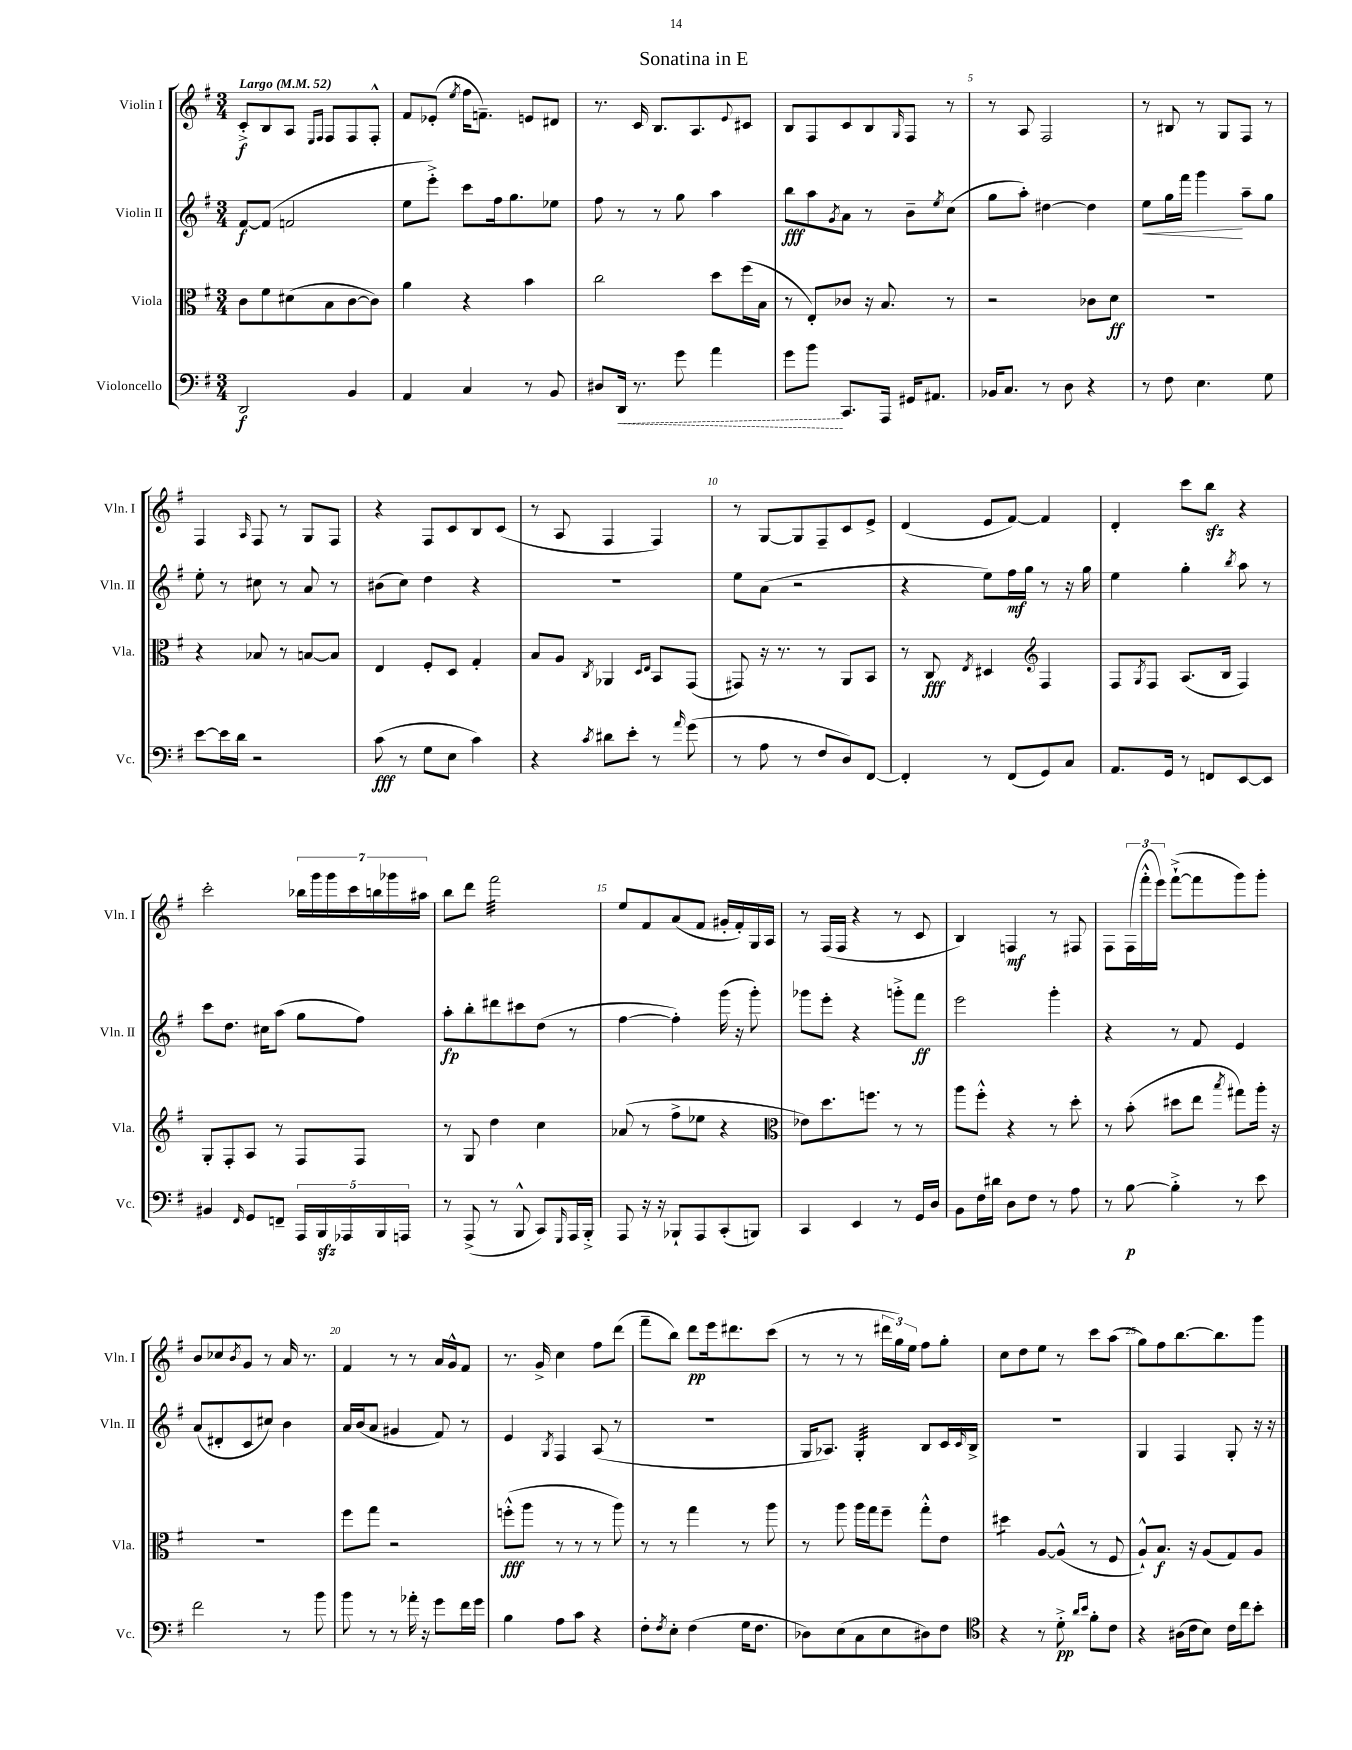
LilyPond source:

\header { title = "Sonatina in E" }
<<
\new StaffGroup <<
\new Staff = "s0" \with { instrumentName = "Violin I" shortInstrumentName = "Vln. I" } {
    \clef treble \key g \major \numericTimeSignature \time 3/4 \tempo "Largo" 4 = 52
    c'8-.->\f b8 a8 \grace { e16 fis16 } fis8 fis8 fis8-.-^ |
    fis'8 ees'8-.( \acciaccatura { e''8 } fis''16 f'8.--) e'8 dis'8 |
    r8. c'16 b8. a8. \appoggiatura { e'8 } cis'8 |
    b8 fis8 c'8 b8 \grace { g16 } fis8 r8 |
    r8 a8 fis2 |
    r8 bis8 r8 g8 fis8 r8 |
    fis4 \grace { a16 } fis8 r8 g8 fis8 |
    r4 fis8 c'8 b8 c'8( |
    r8 a8 fis4 fis4) |
    r8 g8~ g8 fis8-- c'8 e'8-> |
    d'4( e'8 fis'8~) fis'4 |
    d'4-. c'''8 b''8\sfz r4 |
    c'''2-. \tuplet 7/4 { bes''16 g'''16 g'''16 c'''16 b''16 ges'''16 ais''16 } |
    b''8 d'''8 fis'''2:32 |
    e''8 fis'8 a'8( fis'8 gis'16-. fis'16-.) g16 a16 |
    r8 fis16( fis16 r4 r8 c'8 |
    b4) f4\mf r8 fis8 |
    fis8 \tuplet 3/2 { fis16( fis'''16-.-^ e'''16) } fis'''8~-!->( fis'''8 g'''8) g'''8-. |
    b'8 ces''8 \acciaccatura { b'8 } g'8 r8 a'16 r8. |
    fis'4 r8 r8 a'16 g'16-^ fis'8 |
    r8. g'16-> c''4 fis''8 d'''8( |
    fis'''8-- b''8) d'''8\pp e'''16 dis'''8. c'''8( |
    r8 r8 r8 \tuplet 3/2 { dis'''16 g''16) e''16 } fis''8 g''8-. |
    c''8 d''8 e''8 r8 c'''8 a''8( |
    g''8) fis''8 b''8.~ b''8. g'''8 \bar "|." |
}
\new Staff = "s1" \with { instrumentName = "Violin II" shortInstrumentName = "Vln. II" } {
    \clef treble \key g \major \numericTimeSignature \time 3/4
    fis'8~\f fis'8( f'2 |
    e''8 e'''8-.->) c'''8 fis''16 g''8. ees''8 |
    fis''8 r8 r8 g''8 a''4 |
    b''8\fff a''8 \acciaccatura { g'8 } a'8 r8 b'8-- \acciaccatura { e''8 } c''8( |
    g''8 a''8-.) dis''4~ dis''4 |
    e''8\< g''16 fis'''16 g'''4\! a''8-- g''8 |
    e''8-. r8 cis''8 r8 a'8 r8 |
    bis'8( c''8) d''4 r4 |
    R2. |
    e''8 a'8( r2 |
    r4 e''8) fis''16\mf g''16 r8 r16 g''16 |
    e''4 g''4-. \acciaccatura { b''8 } a''8 r8 |
    c'''8 d''8. cis''16 a''8( g''8 fis''8) |
    a''8-.\fp b''8-. dis'''8 cis'''8 d''8( r8 |
    fis''4~ fis''4-.) g'''16( r16 g'''8-.) |
    ges'''8 e'''8-. r4 g'''8-.-> fis'''8\ff |
    e'''2 g'''4-. |
    r4 r8 fis'8 e'4 |
    a'8( dis'8-. c'8 cis''8) b'4 |
    a'16 b'16( a'8 gis'4 fis'8) r8 |
    e'4 \acciaccatura { g8 } fis4 a8( r8 |
    R2. |
    g16 aes8.) g4:32-. b8 c'16 \grace { c'16 } b16-> |
    R2. |
    g4 fis4 g8-. r16 r16 \bar "|." |
}
\new Staff = "s2" \with { instrumentName = "Viola" shortInstrumentName = "Vla." } {
    \clef alto \key g \major \numericTimeSignature \time 3/4
    c'8 fis'8 dis'8( b8 c'8~ c'8) |
    a'4 r4 b'4 |
    c''2 d''8 fis''16( b16 |
    r8 e8-.) ces'8 r16 b8. r8 |
    r2 ces'8 d'8\ff |
    R2. |
    r4 bes8 r8 b8~ b8 |
    e4 fis8-. d8 g4-. |
    b8 a8 \acciaccatura { c8 } aes,4 \grace { d16 e16 } b,8 g,8( |
    gis,8) r16 r8. r8 a,8 b,8 |
    r8 c8\fff \acciaccatura { e8 } dis4 \clef treble fis4 |
    fis8 \acciaccatura { g8 } fis8 a8.( b16 fis4) |
    g8-. fis8-. a8 r8 fis8 fis8 |
    r8 g8 d''4 c''4 |
    aes'8( r8 fis''8-> ees''8 r4 |
    \clef alto ees'8) d''8. f''8. r8 r8 |
    a''8 fis''8-.-^ r4 r8 d''8-. |
    r8 b'8-.( dis''8 e''8 \acciaccatura { b''8 } gis''8) a''16-. r16 |
    R2. |
    fis''8 g''8 r2 |
    f''8-.-^\fff( a''8 r8 r8 r8 a''8) |
    r8 r8 g''4 r8 a''8 |
    r8 a''8 a''16 g''16 fis''8-- g''8-.-^ e'8 |
    dis''4:8 a8~ a8-^( r8 fis8 |
    a8-!-^) b8.\f r16 a8( g8) a8 \bar "|." |
}
\new Staff = "s3" \with { instrumentName = "Violoncello" shortInstrumentName = "Vc." } {
    \clef bass \key g \major \numericTimeSignature \time 3/4
    d,2\f b,4 |
    a,4 c4 r8 b,8 |
    dis8 \once \override Hairpin.style = #'dashed-line d,16\< r8. g'8 a'4 |
    g'8 b'8\! c,8. a,,16 gis,16 ais,8. |
    bes,16 c8. r8 d8 r4 |
    r8 fis8 e4. g8 |
    e'8~ e'16 d'16 r2 |
    c'8\fff( r8 g8 e8 c'4) |
    r4 \acciaccatura { c'8 } dis'8 e'8-. r8 \grace { a'16 } g'8( |
    r8 a8 r8 fis8 d8) fis,8~ |
    fis,4-. r8 fis,8( g,8) c8 |
    a,8. g,16 r8 f,8 e,8~ e,8 |
    bis,4 \grace { fis,16 } g,8 f,8-- \tuplet 5/4 { a,,16 b,,16\sfz aes,,16 b,,16 a,,16 } |
    r8 a,,8->( r8 b,,8-^ c,8) \grace { g,,16 } a,,16 b,,16-.-> |
    a,,8 r16 r16 bes,,8-! a,,8 c,8-.( b,,8) |
    c,4 e,4 r8 g,16 d16 |
    b,8 fis16 dis'16 d8 fis8 r8 a8 |
    r8 b8~\p b4-.-> r8 e'8 |
    fis'2 r8 b'8 |
    b'8 r8 r8 aes'16-. r16 g'8 fis'16 g'16 |
    b4 a8 c'8 r4 |
    fis8-. \acciaccatura { fis8 } e8-. fis4( g16 fis8. |
    des8) e8( c8 e8 dis8) fis8 |
    \clef tenor r4 r8 d'8-.->\pp \grace { a'16 b'16 } fis'8-. c'8 |
    r4 ais16( c'16 b8) c'16 c''16 b'8-. \bar "|." |
}
>>
>>
\layout { \context { \Score \override BarNumber.break-visibility = ##(#f #t #t) barNumberVisibility = #(every-nth-bar-number-visible 5) } }
